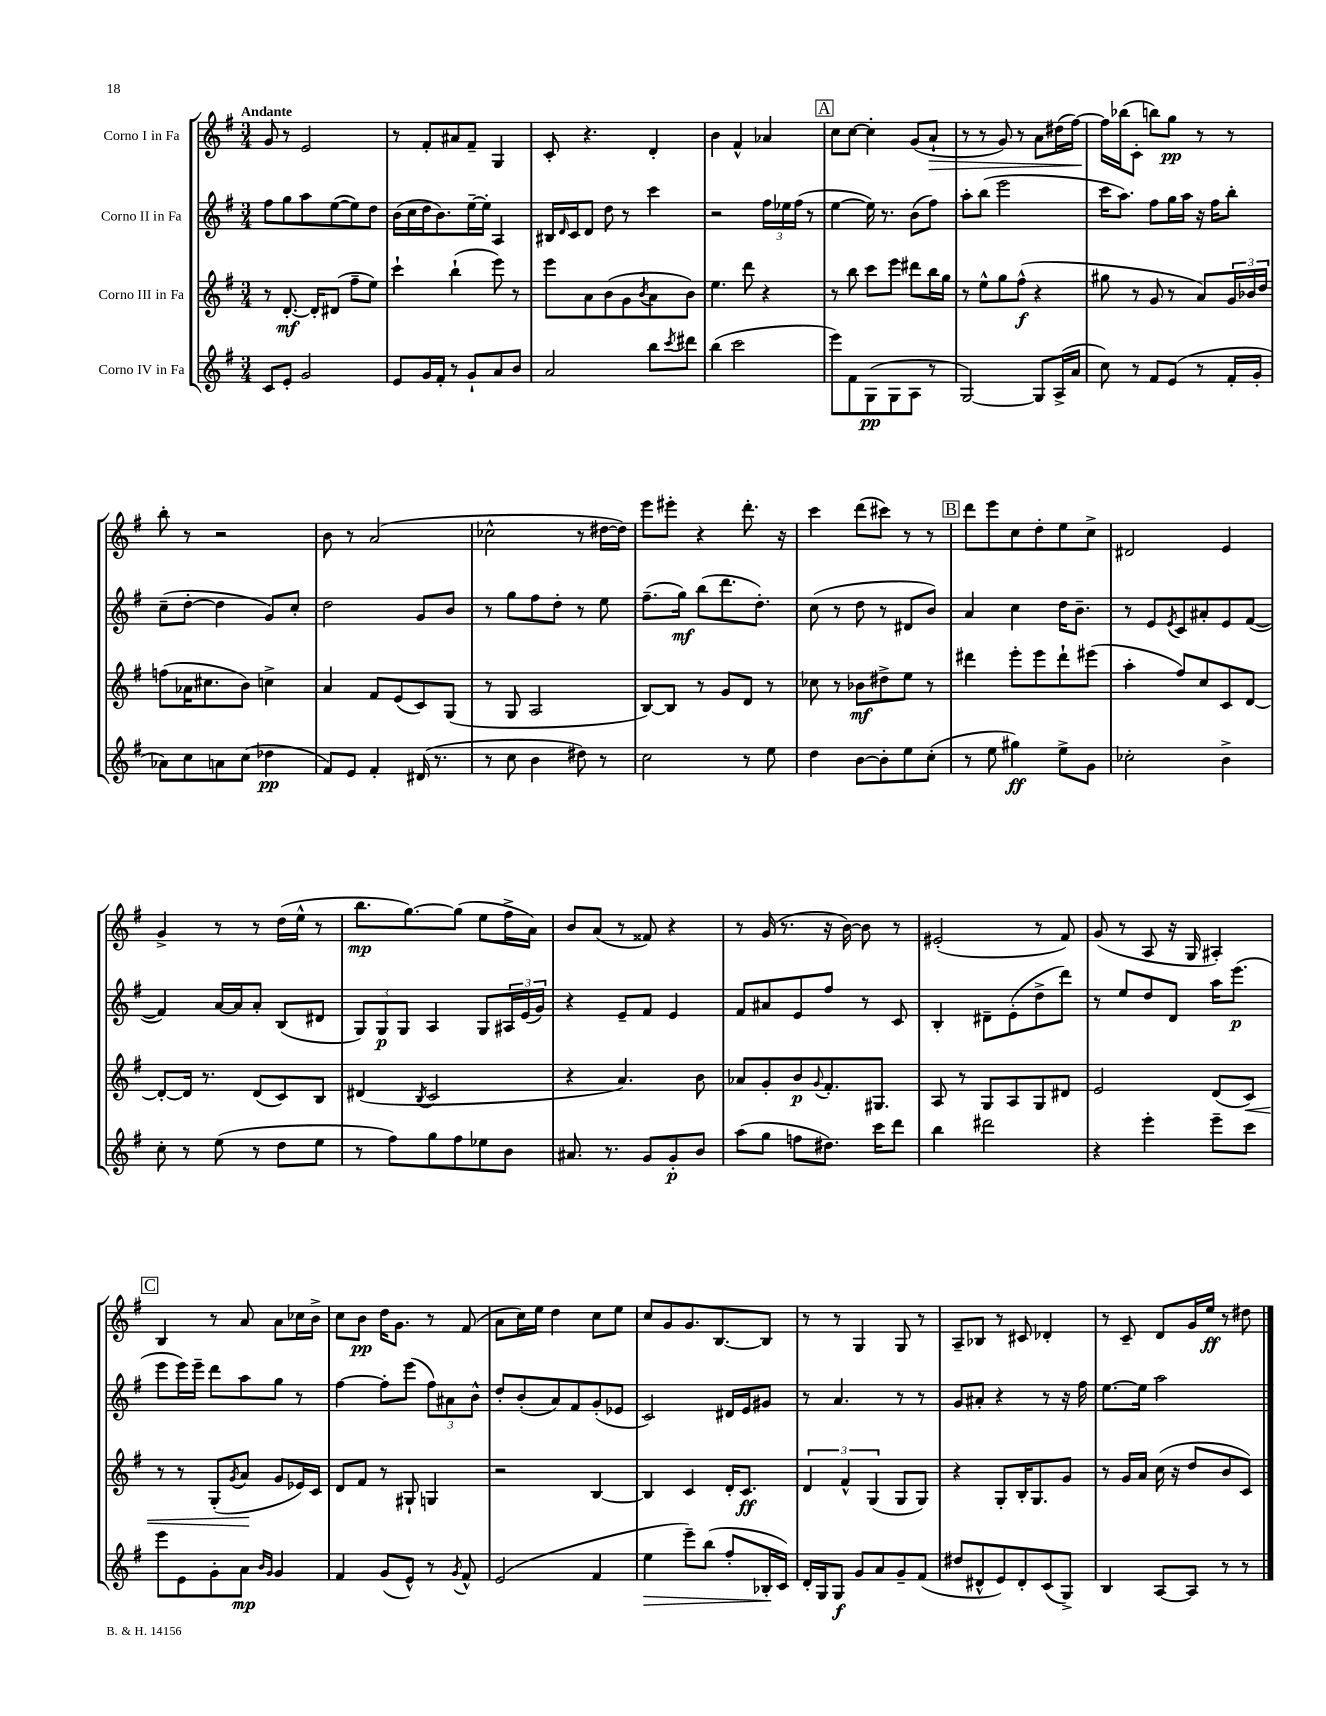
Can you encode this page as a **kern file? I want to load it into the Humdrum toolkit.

**kern	**kern	**kern	**kern
*staff4	*staff3	*staff2	*staff1
*clefG2	*clefG2	*clefG2	*clefG2
*k[f#]	*k[f#]	*k[f#]	*k[f#]
*M3/4	*M3/4	*M3/4	*M3/4
8c	8r	8ff#	8g
8e'	[8.d'	8gg	8r
2g	.	8aa	2e
.	16d']	.	.
.	(8d#	([8ee	.
.	8ff#~	8ee])	.
.	8ee)	8dd	.
=	=	=	=
8e	4ccc`	(16b	8r
.	.	16cc	.
16g	.	16dd	8f#'
16f#'	.	8.b)	.
8r	(4bb`	.	8a#
8g`	.	[16ee~	8f#~
.	.	16ee']	.
8a	8eee)	4A	4G
8b	8r	.	.
=	=	=	=
2a	8eee	16B#	8c'
.	.	16qqd	.
.	.	16c	.
.	8a	8d	4.r
.	(8b	8dd	.
.	8g	8r	.
.	8qb	.	.
8bb	8a	4ccc	4d'
8qccc	.	.	.
8ddd#	8b)	.	.
=	=	=	=
(4bb	4.ee	2r	4b
2ccc	.	.	4f#^^
.	8ddd	.	.
.	4r	24ff#	4a-
.	.	24ee-	.
.	.	(24ff#	.
.	.	8r	.
=	=	=	=
8eee)	8r	[4ee	8cc
8f#	8bb	.	[8cc
(8G	8ccc	16ee])	4cc']
.	.	8.r	.
8G	8eee	.	.
8A	8ddd#	(8b	(8g
8r	16bb	8ff#)	8a`
.	16gg	.	.
=	=	=	=
[2G)	8r	8aa'	8r
.	8ee^^	(8bb	8r
.	8gg	2eee	8g)
.	(8ff#^^	.	8r
8G]	4r	.	8a
(16A^	.	.	(16dd#
16a	.	.	[16ff#)
=	=	=	=
8cc)	8gg#	16ccc	16ff#]
.	.	8.aa)	(16bb-
8r	8r	.	8c'
8f#	8g	8ff#	8bb)
(8e	8r	16gg	8gg
.	.	16aa	.
8r	8a)	16r	8r
.	.	16ff#	.
16f#'	24g	8bb'	8r
.	24b-	.	.
16g'	.	.	.
.	24dd	.	.
=	=	=	=
8a-)	(8ff	(8cc~	8bb'
8cc	16a-	[8dd'	8r
.	8.cc#	.	.
8a	.	4dd]	2r
(8cc	8b)	.	.
4dd-	4cc^	8g)	.
.	.	8cc'	.
=	=	=	=
8f#)	4a	2dd	8b
8e	.	.	8r
4f#'	8f#	.	(2a
.	(8e	.	.
(16d#	8c)	8g	.
8.r	.	.	.
.	(8G	8b	.
=	=	=	=
8r	8r	8r	2cc-^^
8cc	8G	8gg	.
4b	2A	8ff#	.
.	.	8dd'	.
8dd#)	.	8r	8r
8r	.	8ee	[16dd#
.	.	.	16dd#])
=	=	=	=
2cc	[8B)	(8.ff#~	8eee
.	8B]	.	8eee#'
.	.	16gg)	.
.	8r	(8bb	4r
.	8g	8.ddd	.
8r	8d	.	8.ddd'
.	.	8.dd')	.
8ee	8r	.	.
.	.	.	16r
=	=	=	=
4dd	8cc-	(8cc	4ccc
.	8r	8r	.
[8b	8b-	8dd	(8ddd
8b']	8dd#^	8r	8ccc#)
8ee	8ee	8d#	8r
(8cc'	8r	8b)	8r
=	=	=	=
8r	4ddd#	4a	8ddd
8ee	.	.	8eee
4gg#)	8eee'	4cc	8cc
.	8eee	.	8dd'
8ee^	8ddd#`	16dd	8ee
.	.	8.b~	.
8g	(8eee#	.	8cc^
=	=	=	=
2cc-'	4aa'	8r	2d#
.	.	8e	.
.	.	8qe	.
.	8ff#)	8c	.
.	8cc	8a#'	.
4b^	8c	8e	4e
.	[8d	([8f#	.
=	=	=	=
8cc'	8d'_	4f#])	4g^
8r	16d]	.	.
.	8.r	.	.
(8ee	.	[16a	8r
.	.	16a]	.
8r	(8d	8a'	8r
8dd	8c)	(8B	(16dd
.	.	.	16ee^^
8ee	8B	8d#	8r
=	=	=	=
8r	(4d#	12G)	8.bb
.	.	12G	.
8ff#)	.	.	.
.	.	12G	.
.	.	.	[8.gg)
.	8qB	.	.
8gg	2c	4A	.
8ff#	.	.	(8gg]
8ee-	.	8G	8ee
8b	.	24A#	16ff#^
.	.	(24e	.
.	.	.	16a)
.	.	24g)	.
=	=	=	=
8.a#	4r	4r	8b
.	.	.	(8a
8.r	.	.	.
.	4.a)	8e~	8r
8g	.	8f#	8f##)
8g'	.	4e	4r
8b	8b	.	.
=	=	=	=
(8aa	8a-	8f#	8r
8gg	8g'	8a#	(16g
.	.	.	8.r
8ff	8b	8e	.
.	8qqg	.	.
8.dd#)	8.f#'	8ff#	16r
.	.	.	[16b)
.	.	8r	8b]
16ccc	8.G#	.	.
8ddd	.	8c	8r
=	=	=	=
4bb	8A	4B'	(2e#'
.	8r	.	.
2ddd#	8G	8d#~	.
.	8A	(8e'	.
.	8G	8dd^	8r
.	8d#	8ddd)	8f#)
=	=	=	=
4r	2e	8r	(8g
.	.	8ee	8r
4eee'	.	8dd	8A
.	.	8d	16r
.	.	.	16G
8eee~	(8d	16aa	4A#')
.	.	(8.eee	.
8ccc	8c)	.	.
=	=	=	=
8eee	8r	8eee	4B
8e	8r	16eee)	.
.	.	16eee~	.
8g'	(8G'	8ddd	8r
.	8qg	.	.
8a	8a	8aa	8a
16qqb	.	.	.
16qqg	.	.	.
4g	8g	8gg	8a
.	16e-)	8r	16cc-
.	16c	.	16b^
=	=	=	=
4f#	8d	[4ff#	8cc
.	8f#	.	8b
(8g	8r	8ff#']	16dd
.	.	.	8.g
8e^^)	8G#`	(8eee	.
8r	4G	12ff#)	8r
.	.	12a#	.
8qg	.	.	.
8f#^^	.	.	(8f#
.	.	12b^^	.
=	=	=	=
(2e	2r	8dd'	8a
.	.	(8b'	16cc)
.	.	.	16ee
.	.	8a)	4dd
.	.	8f#	.
4f#	[4B	(8g'	8cc
.	.	8e-	8ee
=	=	=	=
4ee	4B]	2c)	8cc
.	.	.	8g
8eee~)	4c	.	8.g
(8bb	.	.	.
.	.	.	[8.B
8ff#'	16d'	16d#	.
.	8.c	16e	.
16B-'	.	8g#	8B]
16c)	.	.	.
=	=	=	=
16d'	6d	8r	8r
16G	.	.	.
8G	.	4.a	8r
.	6f#^^	.	.
8g	.	.	4G
.	(6G	.	.
8a	.	.	.
8g~	8G	8r	8G
(8f#	8G)	8r	8r
=	=	=	=
8dd#	4r	8g	8A~
8d#^^	.	8a#'	8B-
8e)	8G'	4r	8r
8d#'	16B'	.	8c#
.	8.G	.	.
(8c	.	8r	4d-'
8G^)	8g	16r	.
.	.	16ff#	.
=	=	=	=
4B	8r	[8.ee	8r
.	16g	.	8c~
.	16a	16ee]	.
[8A	(16cc	2aa	8d
.	16r	.	.
8A]	8dd	.	16g
.	.	.	16ee
8r	8b	.	8r
8r	8c)	.	8dd#
==	==	==	==
*-	*-	*-	*-
